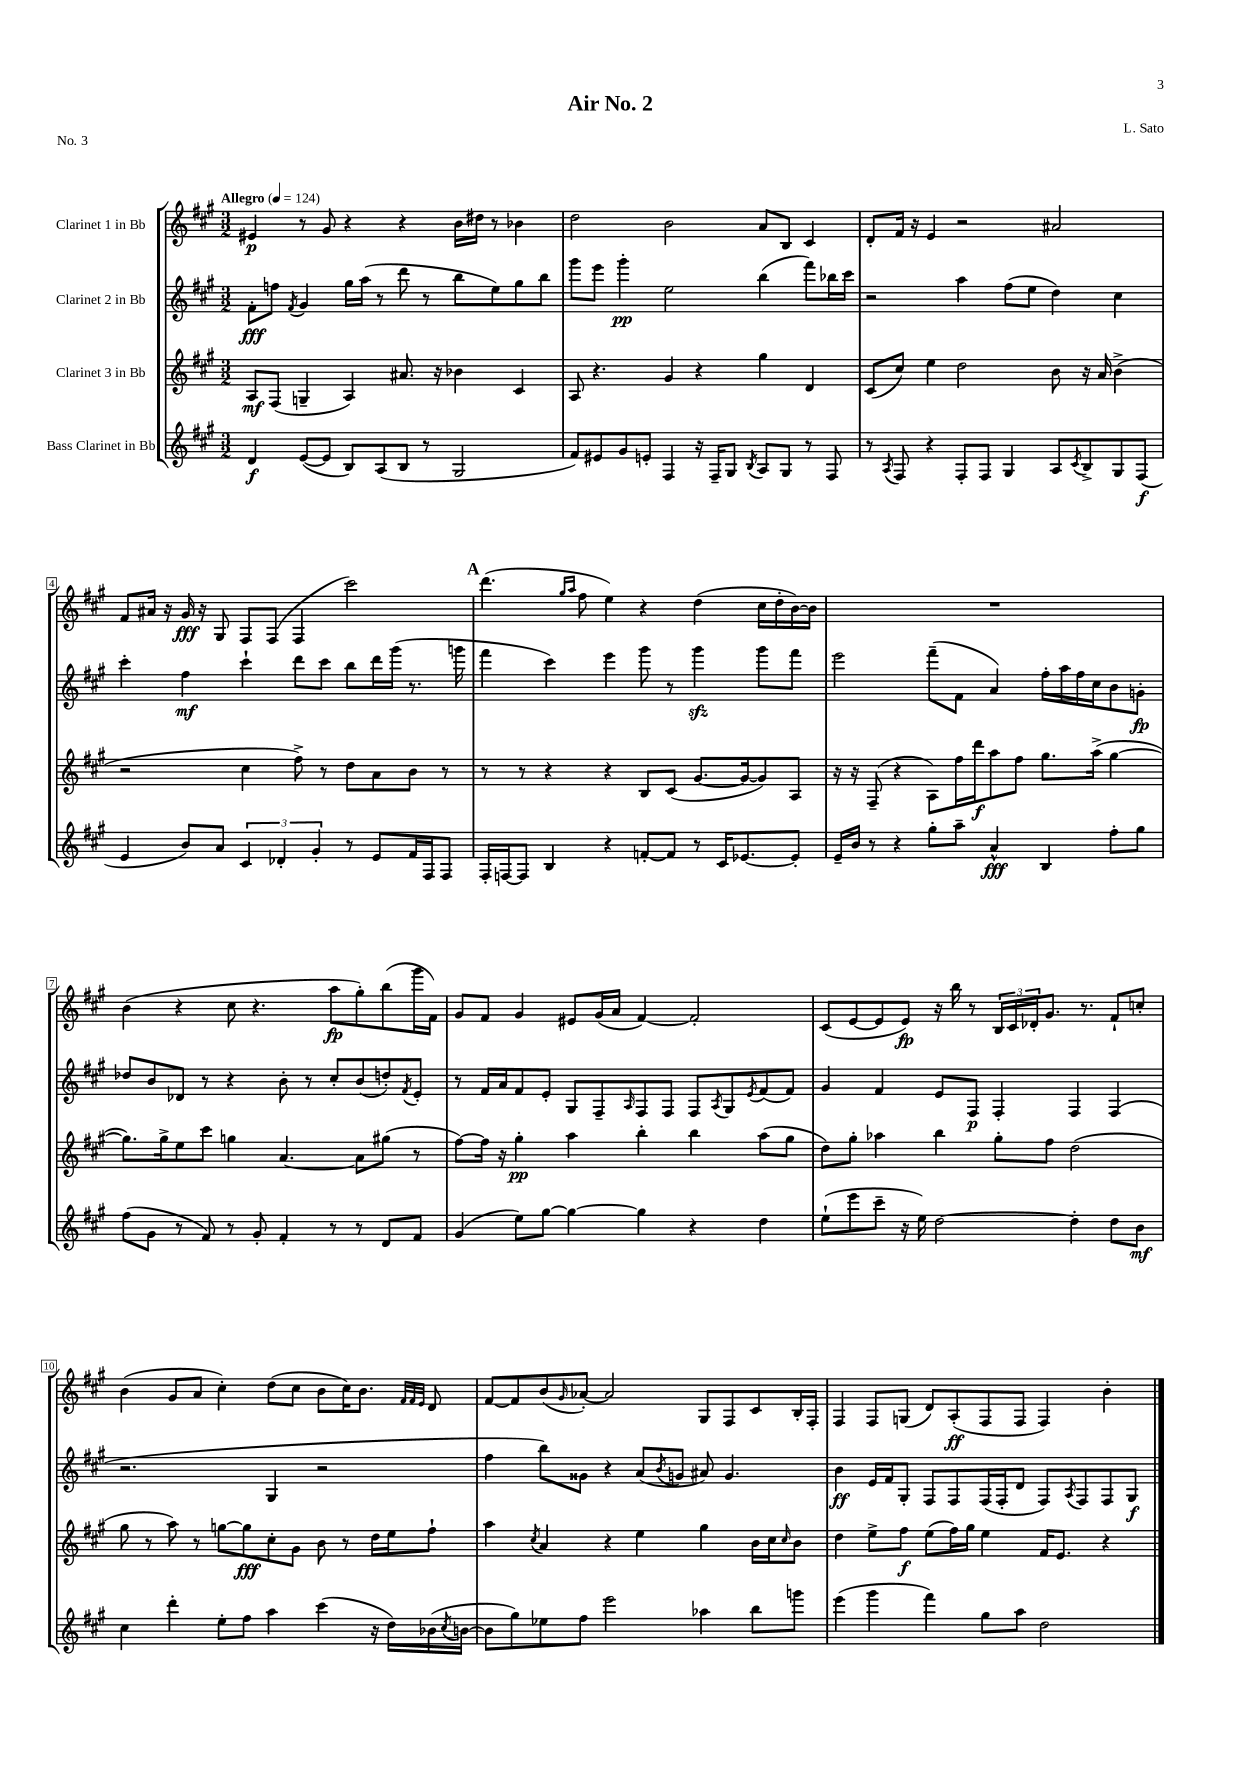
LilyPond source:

\header { title = "Air No. 2" composer = "L. Sato" piece = "No. 3" }
<<
\new StaffGroup <<
\new Staff = "s0" \with { instrumentName = "Clarinet 1 in Bb" } {
    \clef treble \key a \major \numericTimeSignature \time 3/2 \tempo "Allegro" 4 = 124
    eis'4\p r8 gis'8 r4 r4 b'16 dis''16 r8 bes'4 |
    d''2 b'2 a'8 b8 cis'4 |
    d'8-. fis'16 r16 e'4 r2 ais'2 |
    fis'8 ais'16 r16 gis'16\fff r16 gis8 fis8 fis8( fis4 cis'''2) |
    \mark \markup { \bold "A" } d'''4.( \grace { gis''16 a''16 } fis''8 e''4) r4 d''4( cis''16 d''16-. b'16~) b'16 |
    R1. |
    b'4( r4 cis''8 r4. a''8\fp gis''8-.) b''8( gis'''16 fis'16) |
    gis'8 fis'8 gis'4 eis'8 gis'16( a'16 fis'4~) fis'2-. |
    cis'8( e'8~ e'8 e'8\fp) r16 b''16 r8 \tuplet 3/2 { b16 cis'16 des'16-. } gis'8. r8. fis'8-! c''8-. |
    b'4( gis'8 a'8 cis''4-.) d''8( cis''8 b'8 cis''16) b'8. \grace { fis'32 fis'32 e'32 } d'8 |
    fis'8~ fis'8 b'8( \grace { gis'16 } aes'8~-.) aes'2 gis8 fis8 cis'8 b16-. fis16-. |
    fis4 fis8 g8( d'8) a8-.\ff( fis8 fis8 fis4) b'4-. \bar "|." |
}
\new Staff = "s1" \with { instrumentName = "Clarinet 2 in Bb" } {
    \clef treble \key a \major \numericTimeSignature \time 3/2
    fis'8-.\fff f''8 \acciaccatura { fis'8 } gis'4 gis''16 a''16( r8 d'''8 r8 b''8 e''8) gis''8 b''8 |
    gis'''8 e'''8 gis'''4-.\pp e''2 b''4( fis'''8) bes''16 cis'''16 |
    r2 a''4 fis''8( e''8 d''4) cis''4 |
    cis'''4-. fis''4\mf cis'''4-! d'''8 cis'''8 b''8 d'''16 gis'''16( r8. g'''16 |
    \mark \markup { \bold "A" } fis'''4 cis'''4) e'''4 gis'''8 r8 gis'''4\sfz gis'''8 fis'''8 |
    e'''2 fis'''8--( fis'8 a'4) fis''16-. a''16 fis''16 cis''16 b'8 g'8-.\fp |
    des''8 b'8 des'8 r8 r4 b'8-. r8 cis''8-. b'8( d''8-.) \acciaccatura { fis'8 } e'8-. |
    r8 fis'16 a'16 fis'8 e'8-. gis8 fis8-- \grace { a16 } fis8 fis8 fis8 \acciaccatura { a8 } gis8 \acciaccatura { e'8 } fis'8( fis'8) |
    gis'4 fis'4 e'8 fis8\p fis4-. fis4 fis4( |
    r2. gis4 r2 |
    fis''4 b''8) gisis'8 r4 a'8( \acciaccatura { b'8 } g'8 ais'8) g'4. |
    b'4\ff e'16 fis'16 gis8-. fis8 fis8 fis16( fis16-. d'8 fis8) \acciaccatura { a8 } fis8 fis8 gis8\f \bar "|." |
}
\new Staff = "s2" \with { instrumentName = "Clarinet 3 in Bb" } {
    \clef treble \key a \major \numericTimeSignature \time 3/2
    a8\mf fis8( g4-- a4) ais'8. r16 bes'4 cis'4 |
    a8 r4. gis'4 r4 gis''4 d'4 |
    cis'8( cis''8) e''4 d''2 b'8 r16 a'16 b'4->( |
    r2 cis''4 fis''8->) r8 d''8 a'8 b'8 r8 |
    \mark \markup { \bold "A" } r8 r8 r4 r4 b8 cis'8( gis'8.~ gis'16~ gis'8) a8 |
    r16 r16 fis8--( r4 a8) fis''16 d'''16\f a''8 fis''8 gis''8. a''16->( gis''4~ |
    gis''8.) gis''16-> e''8 cis'''8 g''4 a'4.~ a'8 gis''8( r8 |
    fis''8~) fis''16 r16 gis''4-.\pp a''4 b''4-. b''4 a''8( gis''8 |
    d''8) gis''8-. aes''4 b''4 gis''8-. fis''8 d''2( |
    gis''8 r8 a''8) r8 g''8~ g''8\fff cis''8-. gis'8 b'8 r8 d''16 e''16 fis''8-! |
    a''4 \acciaccatura { cis''8 } a'4 r4 e''4 gis''4 b'16 cis''16 \grace { cis''16 } b'8 |
    d''4 e''8-> fis''8\f e''8( fis''16) gis''16 e''4 fis'16 e'8. r4 \bar "|." |
}
\new Staff = "s3" \with { instrumentName = "Bass Clarinet in Bb" } {
    \clef treble \key a \major \numericTimeSignature \time 3/2
    d'4\f e'8~( e'8 b8) a8( b8 r8 gis2 |
    fis'8) eis'8 gis'8 e'8-. fis4 r16 fis16-- gis8 \acciaccatura { b8 } a8 gis8 r8 fis8 |
    r8 \acciaccatura { a8 } fis8 r4 fis8-. fis8 gis4 a8 \acciaccatura { cis'8 } b8-> gis8 fis8\f( |
    e'4 b'8) a'8 \tuplet 3/2 { cis'4 des'4-. gis'4-. } r8 e'8 fis'16 fis16 fis8 |
    \mark \markup { \bold "A" } fis16-. f16~ f8 b4 r4 f'8~-. f'8 r8 cis'16 ees'8.~ ees'8-. |
    e'16-- b'16 r8 r4 gis''8-. a''8-- a'4-^\fff b4 fis''8-. gis''8 |
    fis''8( gis'8 r8 fis'8) r8 gis'8-. fis'4-. r8 r8 d'8 fis'8 |
    gis'4( e''8) gis''8~ gis''4~ gis''4 r4 d''4 |
    e''8-!( e'''8 cis'''8-- r16 e''16) d''2~ d''4-. d''8 b'8\mf |
    cis''4 d'''4-. e''8-. fis''8 a''4 cis'''4( r16 d''16) bes'16( \acciaccatura { cis''8 } b'16~ |
    b'8 gis''8) ees''8 fis''8 e'''2 aes''4 b''8 g'''8 |
    e'''4( gis'''4 fis'''4) gis''8 a''8 d''2 \bar "|." |
}
>>
>>
\layout { \context { \Score \override BarNumber.stencil = #(make-stencil-boxer 0.1 0.3 ly:text-interface::print) } }
